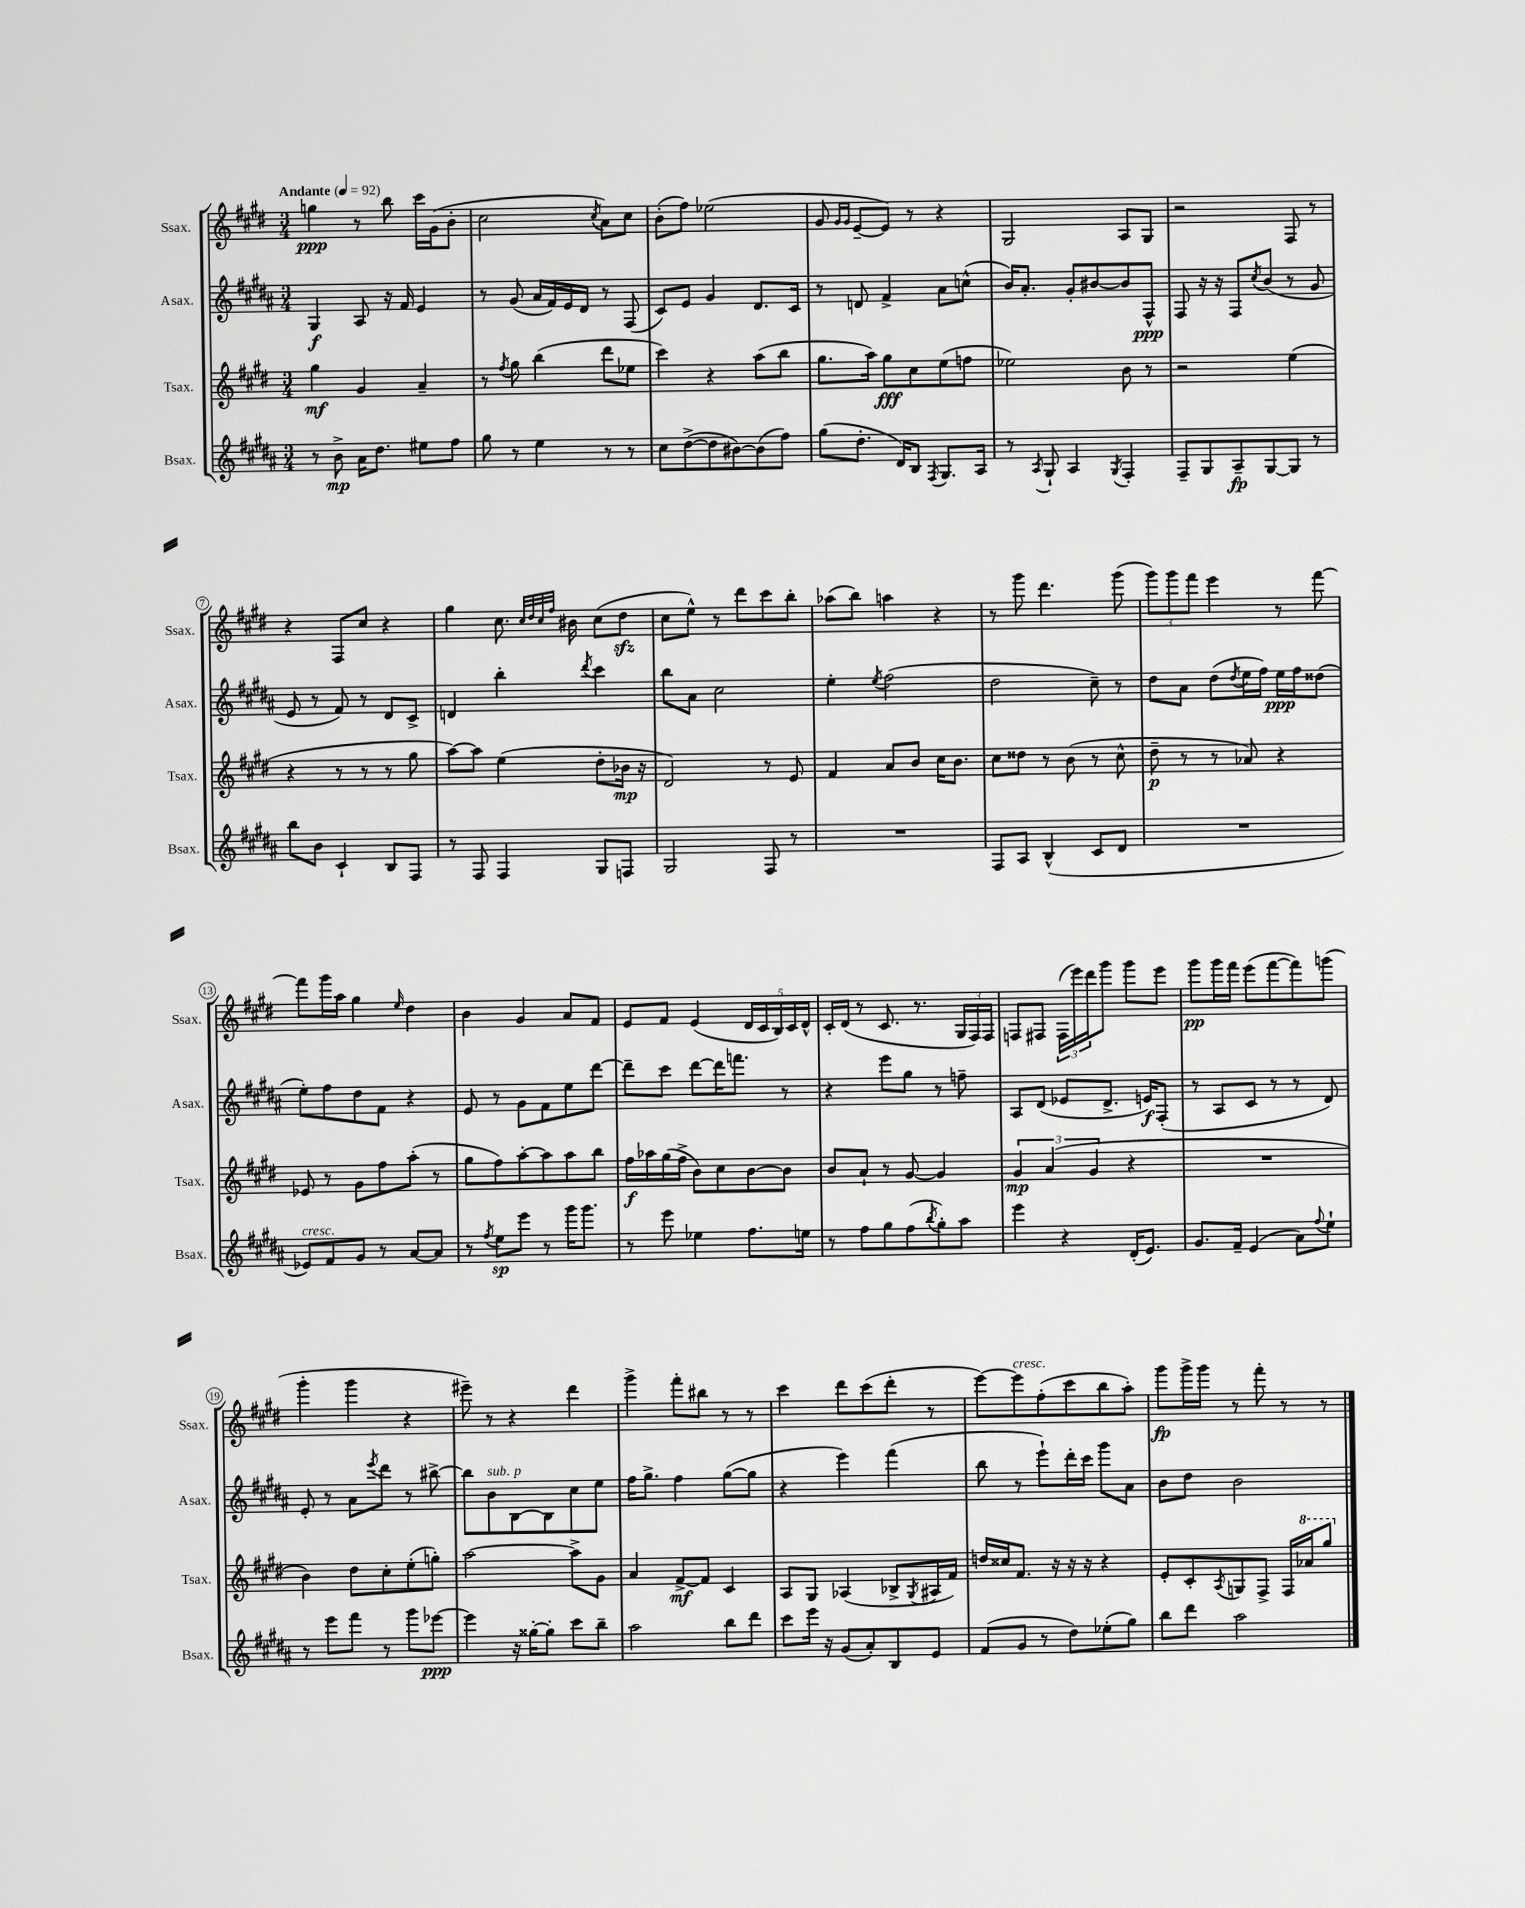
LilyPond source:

<<
\new StaffGroup <<
\new Staff = "s0" \with { instrumentName = "Ssax." shortInstrumentName = "Ssax." } {
    \clef treble \key e \major \numericTimeSignature \time 3/4 \tempo "Andante" 4 = 92
    g''4\ppp r8 b''8 cis'''16 gis'16( b'8-. |
    cis''2 \acciaccatura { cis''8 } a'8) cis''8 |
    b'8-.( fis''8) ees''2( |
    gis'8 \grace { gis'16 gis'16 } e'8~-- e'8) r8 r4 |
    gis2 a8 gis8 |
    r2 fis8 r8 |
    r4 fis8 cis''8 r4 |
    gis''4 cis''8. \grace { cis''32 dis''32 cis''32 fis''32 } bis'16 cis''8( dis''8\sfz |
    cis''8 e''8-^) r8 dis'''8 cis'''8 b''8-. |
    aes''8( b''8) a''4 r4 |
    r8 gis'''8 dis'''4. gis'''8( |
    \tuplet 3/2 { gis'''8) gis'''8 fis'''8 } e'''4 r8 fis'''8~ |
    fis'''8 gis'''16 a''16 gis''4 \grace { e''16 } dis''4 |
    b'4 gis'4 a'8 fis'8 |
    e'8 fis'8 e'4( \tuplet 5/4 { dis'16 cis'16 b16) cis'16 dis'16-^ } |
    cis'16-. dis'16( r8 cis'8. r8. \tuplet 3/2 { gis16 fis16) fis16 } |
    f8 fis8 \tuplet 3/2 { fis16( e'''16) dis'''16 } gis'''8 gis'''8 e'''8 |
    gis'''8\pp gis'''16 fis'''16 e'''8( fis'''8~ fis'''8) g'''8( |
    gis'''4-. gis'''4 r4 |
    eis'''8--) r8 r4 dis'''4 |
    gis'''4-> fis'''8-. bis''8 r8 r8 |
    cis'''4 dis'''8 cis'''8( dis'''8-. r8 |
    e'''8~) e'''8^\markup { \italic "cresc." } fis''8-.( cis'''8 b''8 a''8-.) |
    gis'''8\fp gis'''16-> gis'''16 r8 fis'''8-. r8 r8 \bar "|." |
}
\new Staff = "s1" \with { instrumentName = "Asax." shortInstrumentName = "Asax." } {
    \clef treble \key b \major \numericTimeSignature \time 3/4
    gis4\f ais8 r16 fis'16 e'4 |
    r8 gis'8( ais'16 fis'16) e'16 dis'16 r8 fis8( |
    cis'8) e'8 gis'4 dis'8. cis'16 |
    r8 d'8 fis'4-> ais'8 c''8-^( |
    b'16) ais'8.-. gis'8-. bis'8~ bis'8 fis8-^\ppp |
    fis8 r16 r16 fis8 \acciaccatura { cis''8 } b'8( r8 gis'8 |
    e'8 r8 fis'8) r8 dis'8 cis'8-> |
    d'4 b''4-. \acciaccatura { dis'''8 } cis'''4 |
    b''8 ais'8 cis''2 |
    e''4-. \acciaccatura { e''8 } fis''2( |
    dis''2 cis''8--) r8 |
    dis''8 ais'8 dis''8( \acciaccatura { dis''8 } e''16 fis''16) e''16\ppp fis''16 disis''8( |
    e''8-.) fis''8 dis''8 fis'8 r4 |
    e'8 r8 gis'8 fis'8 e''8 dis'''8~ |
    dis'''8-- cis'''8 dis'''8~ dis'''16 f'''8. r8 |
    r4 e'''8 gis''8 r8 f''8-- |
    ais8 dis'8( ees'8 dis'8.-> e'16\f) fis8-.( |
    r8 ais8 cis'8 r8 r8 dis'8) |
    e'8-. r8 ais'8 \acciaccatura { e'''8 } dis'''8 r8 bis''8~-> |
    bis''8 b'8^\markup { \italic "sub. p" } b8~ b8 cis''8 e''8 |
    fis''16 gis''8.-> fis''4 gis''8~( gis''8 |
    r4 e'''4) fis'''4( |
    b''8 r8 e'''8-!) dis'''16-. cis'''16 gis'''8 ais'8 |
    b'8 dis''8 b'2 \bar "|." |
}
\new Staff = "s2" \with { instrumentName = "Tsax." shortInstrumentName = "Tsax." } {
    \clef treble \key e \major \numericTimeSignature \time 3/4
    gis''4\mf gis'4 a'4-- |
    r8 \acciaccatura { fis''8 } gis''8 b''4( dis'''8 ees''8 |
    cis'''4) r4 a''8( b''8 |
    gis''8. a''16) gis''8\fff cis''8 e''8( f''8 |
    ees''2) b'8 r8 |
    r2 e''4( |
    r4 r8 r8 r8 gis''8 |
    a''8~) a''8 e''4( dis''8-. bes'16\mp r16 |
    dis'2) r8 e'8 |
    fis'4 a'8 b'8 cis''16 b'8. |
    cis''8 disis''8 r8 b'8( r8 cis''8-^ |
    dis''8--\p r8 r8 aes'8) r4 |
    ees'8 r8 gis'8 fis''8 a''8-.( r8 |
    gis''8 fis''8) a''8~-. a''8 a''8 b''8 |
    fis''16\f aes''16 gis''16( fis''16-> b'8) cis''8 b'8~ b'8 |
    b'8 a'8-! r8 gis'8~ gis'4 |
    \tuplet 3/2 { gis'4\mp a'4( gis'4 } r4 |
    R2. |
    b'4) dis''8 cis''8-. e''8-.( g''8-.) |
    a''2~ a''8-> gis'8 |
    a'4 fis'8~->\mf fis'8 cis'4 |
    a8 gis8 aes4( bes8-> \acciaccatura { gis8 } ais16 fis'16) |
    d''16 cisis''16 fis'8. r16 r16 r16 r4 |
    e'8-. cis'8-. \acciaccatura { a8 } g8 fis8-> fis16 \ottava #1 aes''16 gis'''8 \ottava #0 \bar "|." |
}
\new Staff = "s3" \with { instrumentName = "Bsax." shortInstrumentName = "Bsax." } {
    \clef treble \key b \major \numericTimeSignature \time 3/4
    r8 b'8->\mp ais'16 dis''8. eis''8 fis''8 |
    gis''8 r8 e''4 r8 r8 |
    cis''8 dis''8~->( dis''8 bis'8~) bis'8( fis''8) |
    gis''8( dis''8.-. dis'16) b8 \acciaccatura { fis8 } gis8. ais16 |
    r8 \acciaccatura { ais8 } gis8-! ais4 \acciaccatura { gis8 } fis4-. |
    fis8-- gis8 ais8--\fp gis8~ gis8 r8 |
    b''8 b'8 cis'4-! b8 fis8 |
    r8 fis8 fis4 gis8 f8 |
    gis2 fis8 r8 |
    R2. |
    fis8 ais8 b4-^( cis'8 dis'8 |
    R2. |
    ees'8^\markup { \italic "cresc." }) fis'8 gis'8 r8 ais'8~ ais'8 |
    r8 \acciaccatura { fis''8 } e''8\sp e'''8 r8 gis'''16 gis'''8. |
    r8 e'''8 ees''4 fis''8. e''16 |
    r8 fis''8 gis''8 fis''8( \acciaccatura { b''8 } gis''8-.) ais''8 |
    e'''4 r4 dis'16-.( e'8.) |
    gis'8. fis'16-- e'4( ais'8) \appoggiatura { fis''8 } e''8-! |
    r8 e'''8 fis'''8 r8 gis'''8 ees'''8~\ppp |
    ees'''4 r16 gisis''16~-. gisis''8-. cis'''8 b''8-- |
    ais''2 b''8 dis'''8 |
    cis'''8 e'''16 r16 gis'8( ais'8-.) b8 e'8 |
    fis'8( gis'8 r8 dis''8) ees''8-.( gis''8) |
    b''8 dis'''8 ais''2 \bar "|." |
}
>>
>>
\layout { \context { \Score \override BarNumber.stencil = #(make-stencil-circler 0.1 0.3 ly:text-interface::print) } }
